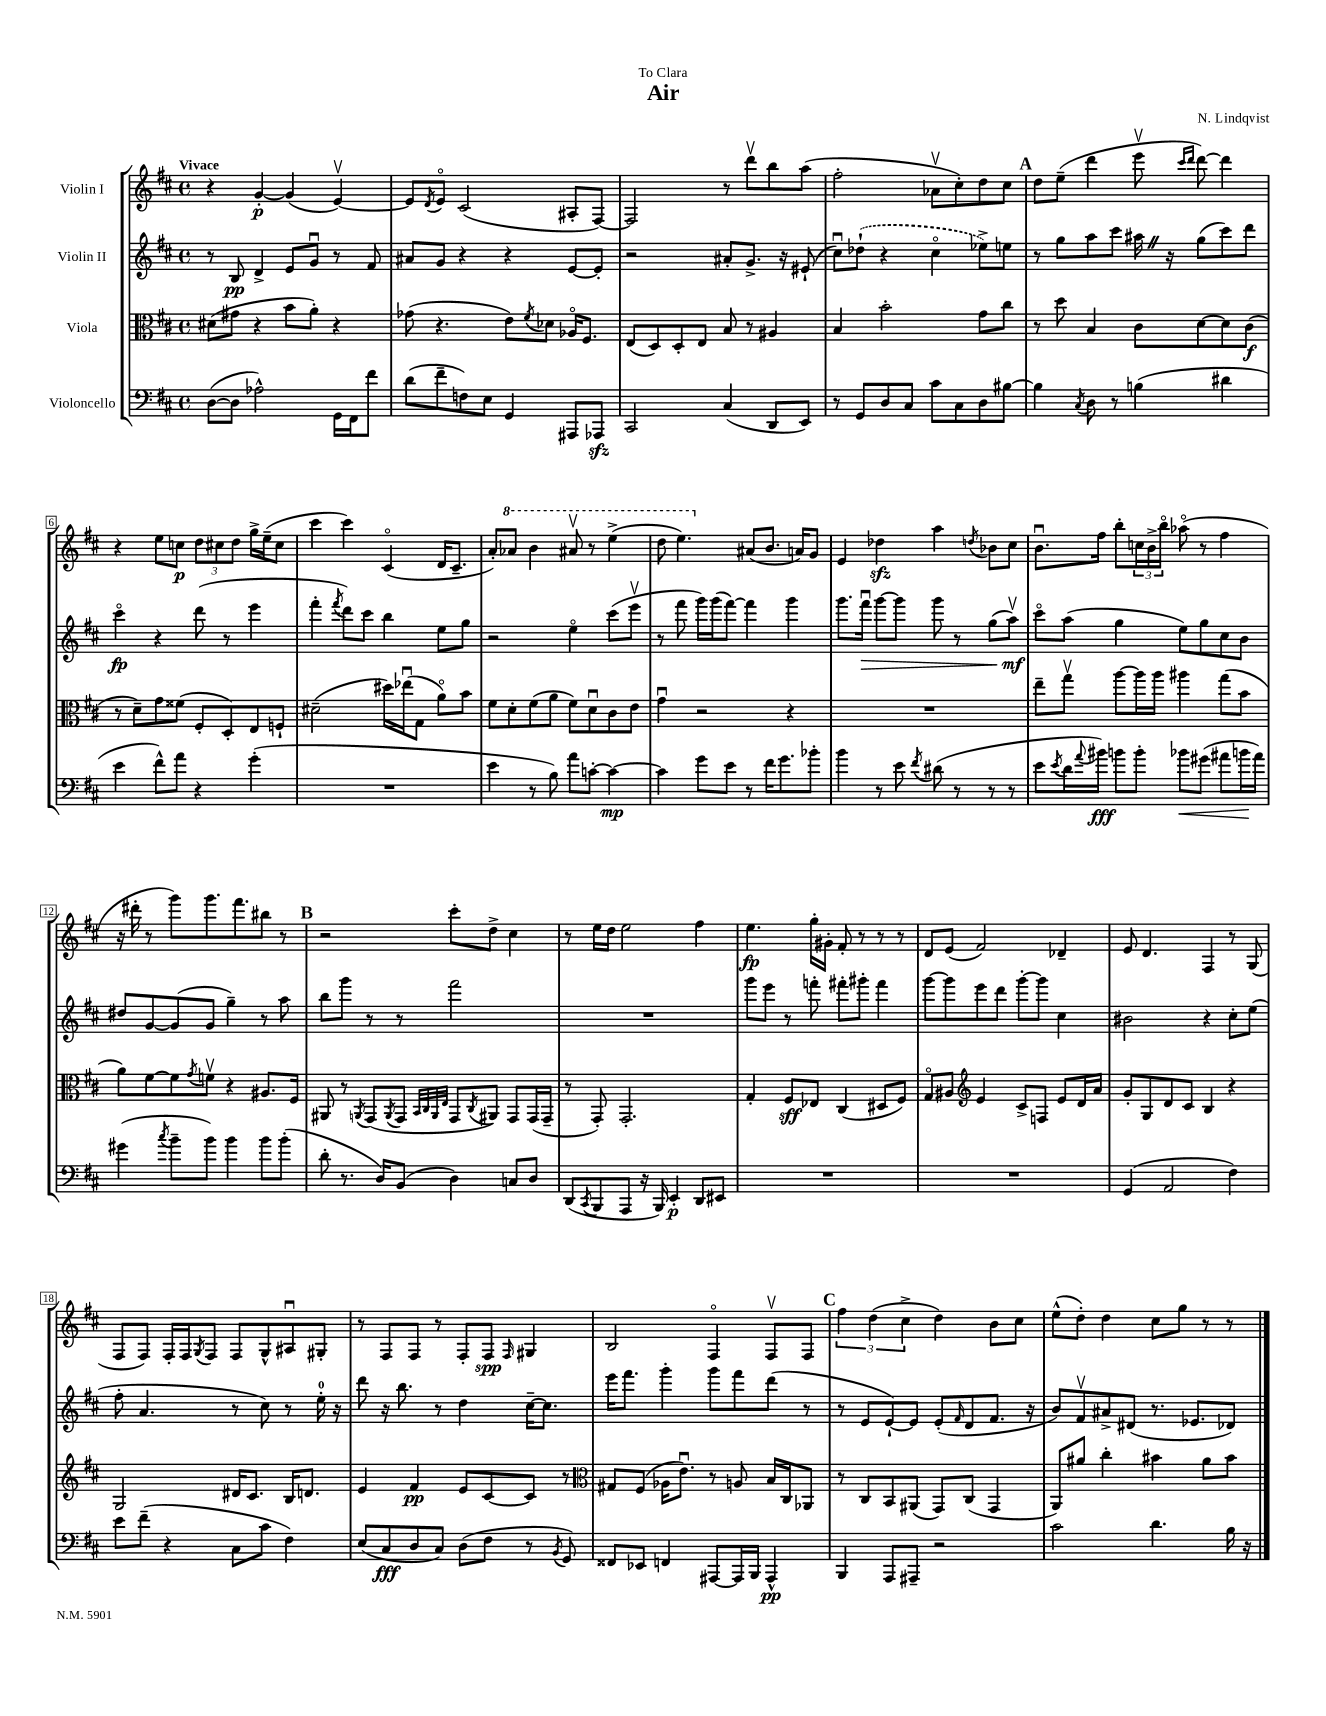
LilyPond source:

\header { title = "Air" composer = "N. Lindqvist" dedication = "To Clara" }
<<
\new StaffGroup <<
\new Staff = "s0" \with { instrumentName = "Violin I" } {
    \clef treble \key d \major \defaultTimeSignature \time 4/4 \tempo "Vivace"
    r4 g'4~-.\p g'4( e'4~\upbow) |
    e'8 \acciaccatura { d'8 } e'8\flageolet cis'2( ais8-. fis8~) |
    fis2 r8 d'''8\upbow b''8 a''8( |
    fis''2-. aes'8\upbow cis''8-.) d''8 cis''8 |
    \mark \markup { \bold "A" } d''8 e''8--( d'''4 e'''8\upbow \grace { cis'''16 d'''16 } d'''8~) d'''4 |
    r4 e''8 c''8\p \tuplet 3/2 { d''8 cis''8 d''8 } g''16-> e''16--( cis''8 |
    cis'''4 cis'''4) cis'4\flageolet( d'16 cis'8.-- |
    a'8-.) \ottava #1 aes''8 b''4 ais''8\upbow r8 e'''4->( |
    d'''8 e'''4.) \ottava #0 ais'8( b'8. a'16) g'8 |
    e'4 des''4\sfz a''4 \acciaccatura { d''8 } bes'8 cis''8 |
    b'8.\downbow fis''16 b''8-. \tuplet 3/2 { c''16 b'16-> b''16\flageolet } aes''8\flageolet( r8 fis''4 |
    r16 dis'''16-. r8 g'''8) g'''8. fis'''8. bis''8 r8 |
    \mark \markup { \bold "B" } r2 cis'''8-. d''8-> cis''4 |
    r8 e''16 d''16 e''2 fis''4 |
    e''4.\fp g''16-. gis'16-. fis'8-. r8 r8 r8 |
    d'8 e'8( fis'2) des'4-- |
    e'8 d'4. fis4 r8 g8( |
    fis8 fis8) fis16-. fis16 \acciaccatura { g8 } fis8 fis8 g8-^ ais8\downbow gis8-. |
    r8 fis8 fis8 r8 fis8-. fis8\spp \grace { fis16 } gis4 |
    b2 fis4\flageolet fis8\upbow fis8 |
    \mark \markup { \bold "C" } \tuplet 3/2 { fis''4 d''4( cis''4-> } d''4) b'8 cis''8 |
    e''8-^( d''8-.) d''4 cis''8 g''8 r8 r8 \bar "|." |
}
\new Staff = "s1" \with { instrumentName = "Violin II" } {
    \clef treble \key d \major \defaultTimeSignature \time 4/4
    r8 b8\pp d'4-> e'8 g'8\downbow r8 fis'8 |
    ais'8 g'8 r4 r4 e'8~ e'8-. |
    r2 ais'8-. g'8.-> r16 eis'8-!( |
    cis''8\downbow) \once \slurDashed des''8-!( r4 cis''4\flageolet ees''8->) e''8 |
    \mark \markup { \bold "A" } r8 g''8 a''8 cis'''8 ais''16 \once \override BreathingSign.text = \markup { \musicglyph "scripts.caesura.straight" } \breathe r16 g''8( cis'''8) d'''8 |
    cis'''4\flageolet\fp r4 d'''8( r8 e'''4 |
    fis'''4-. \acciaccatura { fis'''8 } d'''8) cis'''8 b''4 e''8 g''8 |
    r2 e''4\flageolet cis'''8( e'''8\upbow |
    r8 fis'''8 g'''16) g'''16( fis'''8~) fis'''4 g'''4 |
    g'''8. fis'''16\downbow\> g'''8~ g'''8 g'''8 r8 g''8( a''8\upbow\mf\!) |
    cis'''8\flageolet a''8( g''4 e''8) g''8 cis''8 b'8 |
    dis''8 g'8~ g'8( g'8 g''4--) r8 a''8 |
    \mark \markup { \bold "B" } b''8 g'''8 r8 r8 fis'''2 |
    R1 |
    g'''8 e'''8 r8 f'''8-. fis'''8-. gis'''8-. fis'''4 |
    g'''8~ g'''8 e'''8 d'''8 g'''8~-. g'''8 cis''4 |
    bis'2 r4 cis''8-. e''8( |
    fis''8-. a'4. r8 cis''8) r8 e''16-0-. r16 |
    d'''8 r16 b''8. r8 d''4 cis''16~-- cis''8. |
    e'''16 fis'''8. g'''4-. g'''8 fis'''8 d'''8( r8 |
    \mark \markup { \bold "C" } r8 e'8 e'8~-!) e'8 e'8-.( \grace { fis'16 } d'8 fis'8. r16 |
    b'8) fis'8\upbow ais'8-> dis'8( r8. ees'8. des'8) \bar "|." |
}
\new Staff = "s2" \with { instrumentName = "Viola" } {
    \clef alto \key d \major \defaultTimeSignature \time 4/4
    dis'8( gis'8 r4 b'8 a'8-.) r4 |
    ges'8( r4. e'8) \acciaccatura { fis'8 } des'8 aes16\flageolet fis8. |
    e8( d8) d8-. e8 b8 r8 ais4 |
    b4 b'2-. g'8 cis''8 |
    \mark \markup { \bold "A" } r8 d''8 b4 cis'8 d'8~ d'8 cis'8\f( |
    r8 d'8--) g'8 fisis'8( fis8-. d8-.) e8 f8-! |
    dis'2--( dis''16) ees''16\downbow( g8 a'8\flageolet) b'8 |
    fis'8 d'8-. fis'8( a'8 fis'8) d'8\downbow cis'8 e'8 |
    g'4\downbow r2 r4 |
    R1 |
    e''8-- g''8\upbow a''8~ a''16 a''16 ais''4 g''8( b'8 |
    a'8) fis'8~ fis'8 \acciaccatura { g'8 } f'8\upbow r4 ais8. fis16 |
    \mark \markup { \bold "B" } ais,8 r8 \acciaccatura { a,8 } g,8( \acciaccatura { a,8 } g,8 \grace { b,32 cis32 a,32 e32 } g,8 \acciaccatura { cis8 } ais,8) g,8 g,16( g,16-- |
    r8 g,8-.) g,2.-. |
    g4-. fis8\sff ees8 cis4( dis8 fis8) |
    g8\flageolet ais8 \clef treble e'4 cis'8-> f8 e'8 d'16 a'16 |
    g'8-. g8 d'8 cis'8 b4 r4 |
    g2 dis'16 cis'8. b16 d'8. |
    e'4 fis'4\pp e'8 cis'8~ cis'8 r8 |
    \clef alto gis8 fis8( aes16 e'8.\downbow) r8 a8 b16 cis16 aes,8 |
    \mark \markup { \bold "C" } r8 cis8 b,8 ais,8( g,8) cis8( g,4 |
    a,8) ais'8 cis''4-. bis'4 ais'8 bis'8 \bar "|." |
}
\new Staff = "s3" \with { instrumentName = "Violoncello" } {
    \clef bass \key d \major \defaultTimeSignature \time 4/4
    d8~( d8 aes2-^) g,16 fis,16 fis'8 |
    d'8( fis'8-- f8) e8 g,4 ais,,8 aes,,8\sfz |
    cis,2 cis4( d,8 e,8) |
    r8 g,8 d8 cis8 cis'8 cis8 d8 bis8~ |
    \mark \markup { \bold "A" } bis4 \acciaccatura { cis8 } d8 r8 b4( dis'4 |
    e'4 fis'8-^) a'8 r4 g'4-.( |
    R1 |
    e'4 r8 b8) a'8 c'8~-. c'4~\mp |
    c'4 g'8 e'8 r8 fis'16 g'8. bes'8-. |
    b'4 r8 e'8 \acciaccatura { fis'8 } dis'8( r8 r8 r8 |
    e'8 \acciaccatura { e'8 } d'16 \appoggiatura { a'8 } bis'16\fff) b'8 b'8-. bes'8\< gis'8( ais'8 b'16\! ais'16) |
    gis'4( \acciaccatura { cis''8 } b'8-- b'8) b'4 b'8 b'8-.( |
    \mark \markup { \bold "B" } d'8-. r8. d16) b,8( d4) c8 d8 |
    d,8( \acciaccatura { cis,8 } b,,8 a,,8 r16 b,,16) e,4-.\p d,8 eis,8 |
    R1 |
    R1 |
    g,4( a,2 fis4) |
    e'8 fis'8--( r4 cis8 cis'8 fis4) |
    e8( cis8\fff d8 cis8) d8( fis8 r8 \acciaccatura { b,8 } g,8) |
    fisis,8 ees,8 f,4 ais,,8~ ais,,16 b,,16 ais,,4-^\pp |
    \mark \markup { \bold "C" } b,,4 a,,8 ais,,8-- r2 |
    cis'2 d'4. b16 r16 \bar "|." |
}
>>
>>
\layout { \context { \Score \override BarNumber.stencil = #(make-stencil-boxer 0.1 0.3 ly:text-interface::print) } }
